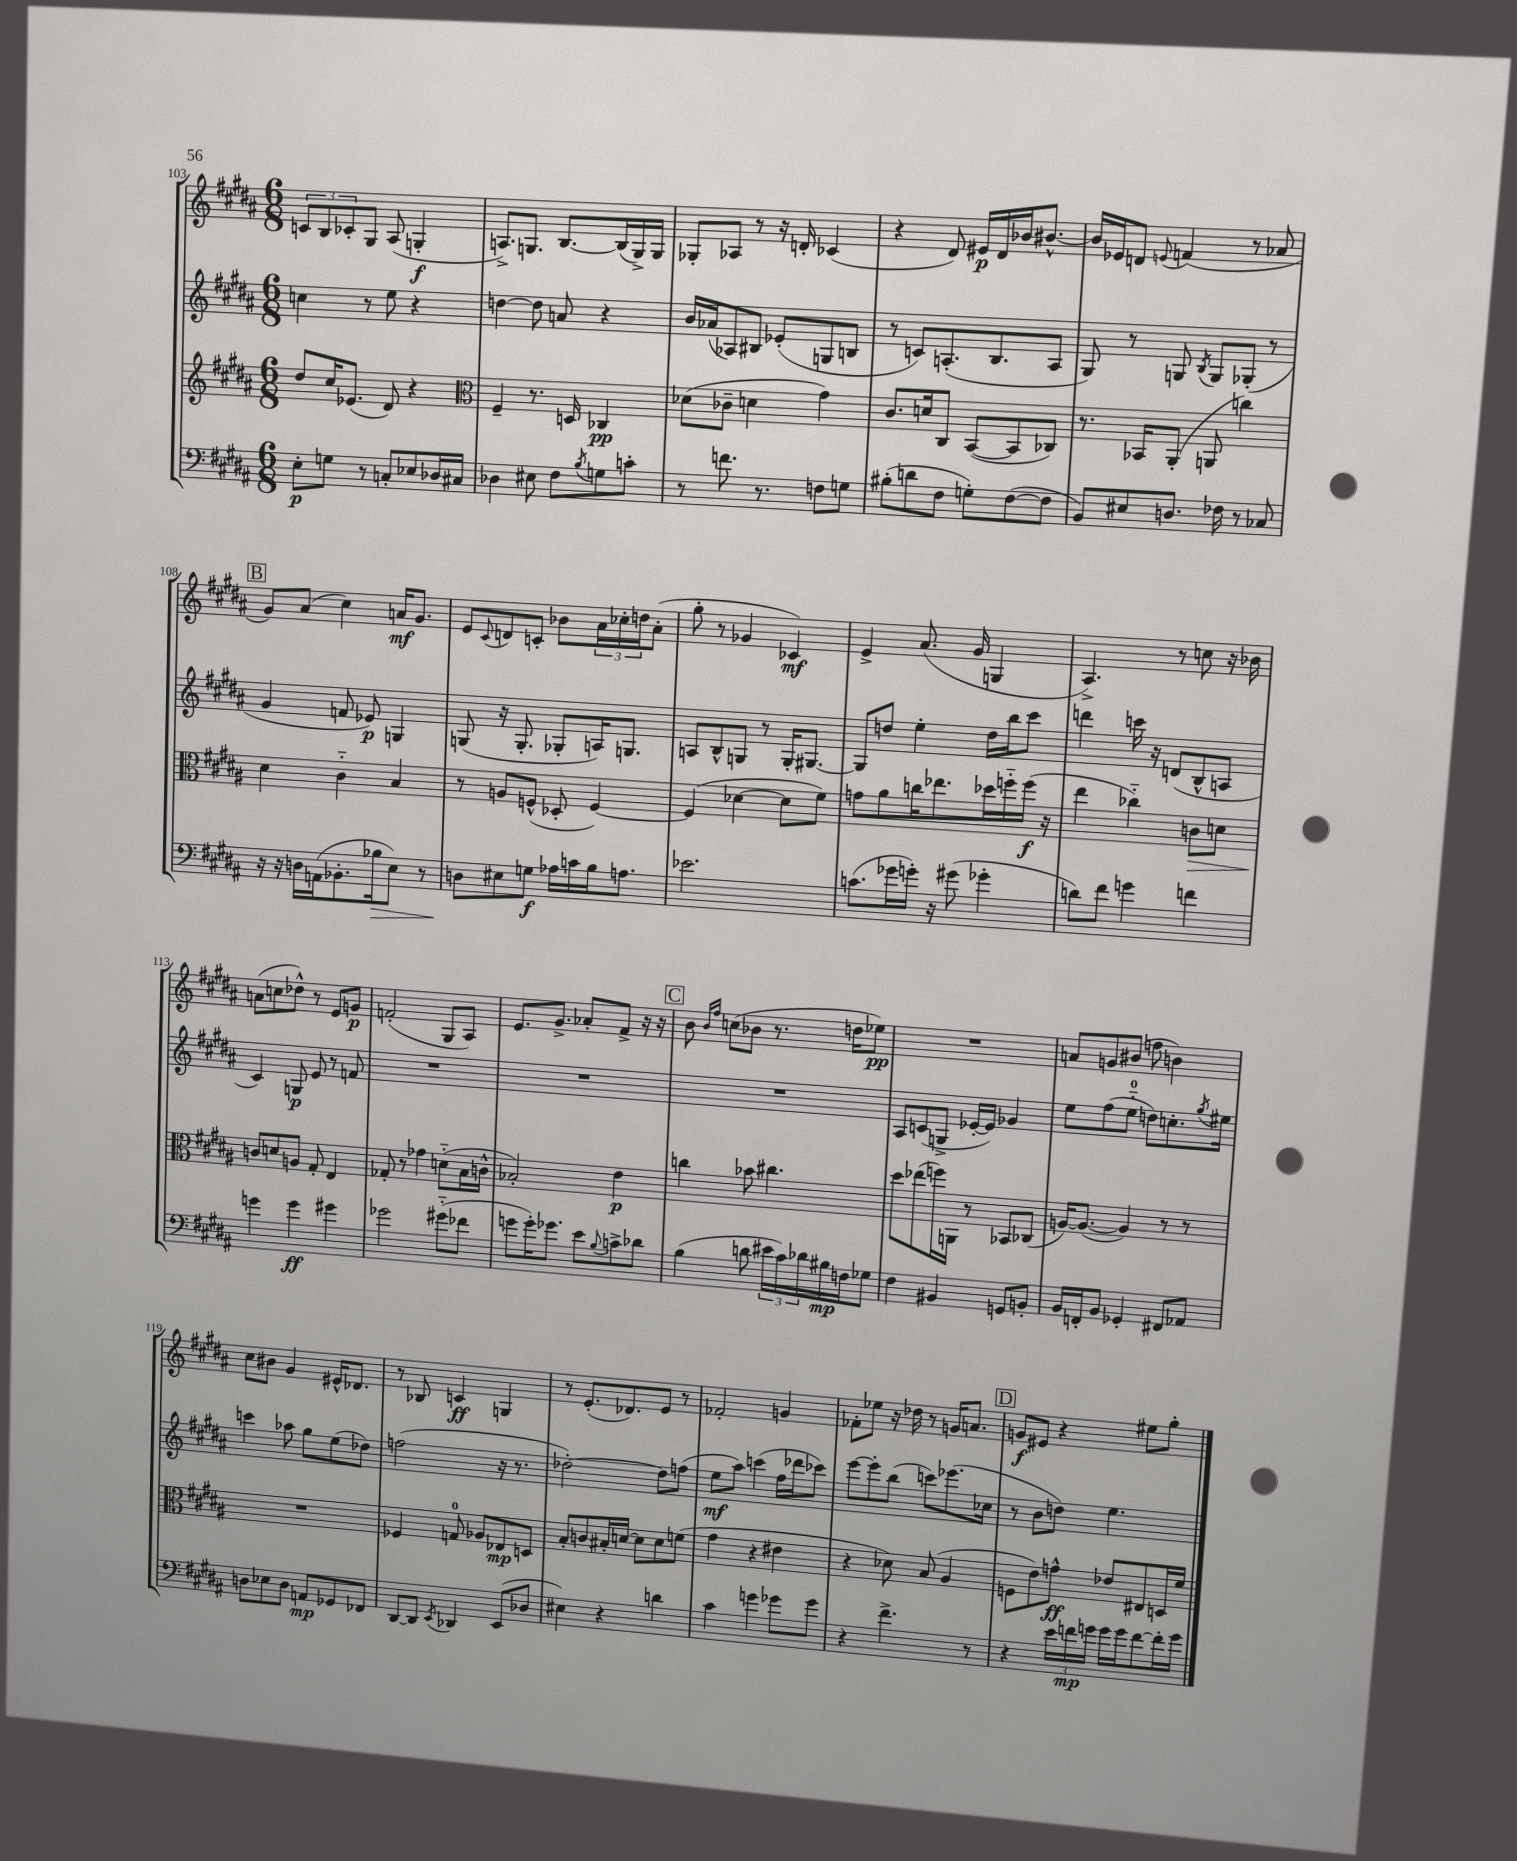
<<
\new StaffGroup <<
\new Staff = "s0" {
    \clef treble \key b \major \numericTimeSignature \time 6/8
    \tuplet 3/2 { c'8 b8 ces'8-. } gis8 ais8( g4-.\f |
    a8.->) g8. b8.~ b16( g16->) g16 |
    ges8-. aes8 r8 r16 d'16-. ces'4( |
    r4 dis'8) eis'16\p dis'16 bes'16 bis'8.~-^ |
    bis'16 ees'16 d'8 \appoggiatura { e'8 } f'4( r8 aes'8 |
    \mark \markup { \box "B" } gis'8) ais'8( cis''4) a'16\mf gis'8. |
    e'8 \appoggiatura { cis'8 } d'8 c'8-. bes'8 \tuplet 3/2 { ais'16 ces''16-. d''16 } ais'8-.( |
    gis''8-. r8 ges'4 ces'4\mf) |
    e'4-> ais'8.( gis'16 g4 |
    ais4.->) r8 c''8 r16 bes'16 |
    a'8( c''8 des''8-^) r8 e'8 g'8\p |
    f'2-.( gis8 ais8) |
    e'8. gis'8.-> aes'8-. fis'8-> r16 r16 |
    \mark \markup { \box "C" } b'8 \grace { b'16 fis''16 } c''8( bes'8 r8. d''16 ees''8\pp) |
    R2. |
    a'8 g'8 bis'8( f''8 b'4) |
    cis''8 bis'8 gis'4 eis'16-^ des'8. |
    r8 bes8 c'4\ff g4 |
    r8 e'8.-.( des'8.) e'8 r8 |
    fes'2-. g'4 |
    fes'8-. ees''8 r16 des''16 r8 g'16 a'8. |
    \mark \markup { \box "D" } g'8\f eis'8 r4 eis''8 gis''8-. \bar "|." |
}
\new Staff = "s1" {
    \clef treble \key b \major \numericTimeSignature \time 6/8
    c''4 r8 e''8 r4 |
    d''4~ d''8 a'8 r4 |
    b'16 aes'16( aes8) bis8 ees'8-.( g8 b8 |
    r8 c'8) a8.-.( b8. a8 |
    gis8) r8 g8 \acciaccatura { b8 } g8 ges8-.( r8 |
    \mark \markup { \box "B" } gis'4 f'8 ees'8\p) g4 |
    g8( r16 g8.-. ges8-. a16) g8. |
    a8 b8-^ g8 r8 g16-. gis8.~ |
    gis8 d''8 e''4-. d''16 b''16 cis'''8 |
    d'''4 c'''16 r16 d'8( b8-^ a8 |
    cis'4) g8\p e'8 r8 f'8 |
    R2. |
    R2. |
    \mark \markup { \box "C" } R2. |
    ais8 c'8( g8-> ees'16~-. ees'16) ges'4 |
    e''8 fis''8( e''8-0-_ d''8) c''8.-. \acciaccatura { gis''8 } eis''16 |
    c'''4 aes''8 gis''8 e''8( des''8) |
    f''2( r16 r8. |
    des''2~-.) des''8 f''8( |
    e''8\mf ais''8) c'''4( fis''16 des'''16 ces'''8) |
    e'''8~ e'''8-. b''8( c'''8) ees'''8.( ces''16 |
    \mark \markup { \box "D" } r8 b'8 d''8) e''4. \bar "|." |
}
\new Staff = "s2" {
    \clef treble \key b \major \numericTimeSignature \time 6/8
    dis''8 cis''16 ees'8.( dis'8) r4 |
    \clef alto fis4-- r8. d16 ces4\pp |
    des'8( ces'8-- d'4 gis'4) |
    cis'8. d'16 cis8 b,8~( b,8 ces8) |
    r8. bes,16 ais,8-.( a,8 c''4) |
    \mark \markup { \box "B" } dis'4 cis'4-_ b4 |
    r8 a8 f8-^( des8-. f4~) |
    f4( des'4~ des'8 fis'8) |
    g'8 ais'8 c''16 ees''8. des''16 f''16-_ f''16\f( r16 |
    e''4 ces''4-_) c'8\> d'8 |
    c'8\! d'8 a8 gis8-. e4 |
    ges8-. r8 ges'4 d'8-_( b16 c'16-^ |
    bes2-.) e'4\p |
    \mark \markup { \box "C" } c''4 bes'8 cis''4. |
    dis''8 ees''8( f''16) a,16 r8 bes,8 ces8( |
    a16~) a8.~( a4) r8 r8 |
    R2. |
    fes4 g8-0 aes8 ees8\mp d8 |
    b8-. c'8 bis16-. d'16~ d'8 d'8 f'8( |
    gis'4 r4 eis'4 |
    r4 des'8) b8( ais4 |
    \mark \markup { \box "D" } f8 e'8) g'8-^\ff ees'8 eis8 d16 fis'16 \bar "|." |
}
\new Staff = "s3" {
    \clef bass \key b \major \numericTimeSignature \time 6/8
    e8-.\p g8 r8 c8-. ees8 des16 cis16 |
    des4 eis8 fis8 \acciaccatura { b8 } g8 c'8-. |
    r8 f'8. r8. f8 g8 |
    bis8-.( d'8 fis8 g8-.) fis8~( fis8 |
    b,8) eis8 d8. fes16 r8 ces8 |
    \mark \markup { \box "B" } r16 r16 d16 a,16( bes,8.-. bes16\> e8) r8 |
    d8\! eis8 g8\f aes16 c'16 b16 a8. |
    ees'2. |
    c'8.( ges'16 g'16-.) r16 gis'8( ges'4-. |
    d'8) fis'8 g'4 f'4 |
    g'4 g'4\ff gis'4 |
    ges'2 gis'8-_( fes'8 |
    g'8 g'16-.) ges'8. e'8 \appoggiatura { b8 } c'8-> des'8 |
    \mark \markup { \box "C" } b4( d'8 \tuplet 3/2 { eis'16 cis'16) des'16 } bis16\mp f16 ges8 |
    fis4 bis,4 g,8 b,8-. |
    b,16 f,16-. b,8 ges,4-. fis,8 aes,8 |
    d8 ees8 d8 a,8\mp ges,8 fes,8 |
    dis,8~ dis,8 \acciaccatura { e,8 } des,4 e,8( des8 |
    eis4) r4 d'4 |
    cis'4 g'4 ges'8 ges'8 |
    r4 fis'4.-> r8 |
    \mark \markup { \box "D" } r4 \tuplet 3/2 { e'16 f'16\mp g'16 } g'16 g'16 f'8~ f'16-. g'16 \bar "|." |
}
>>
>>
\layout { \context { \Score currentBarNumber = #103 } }
